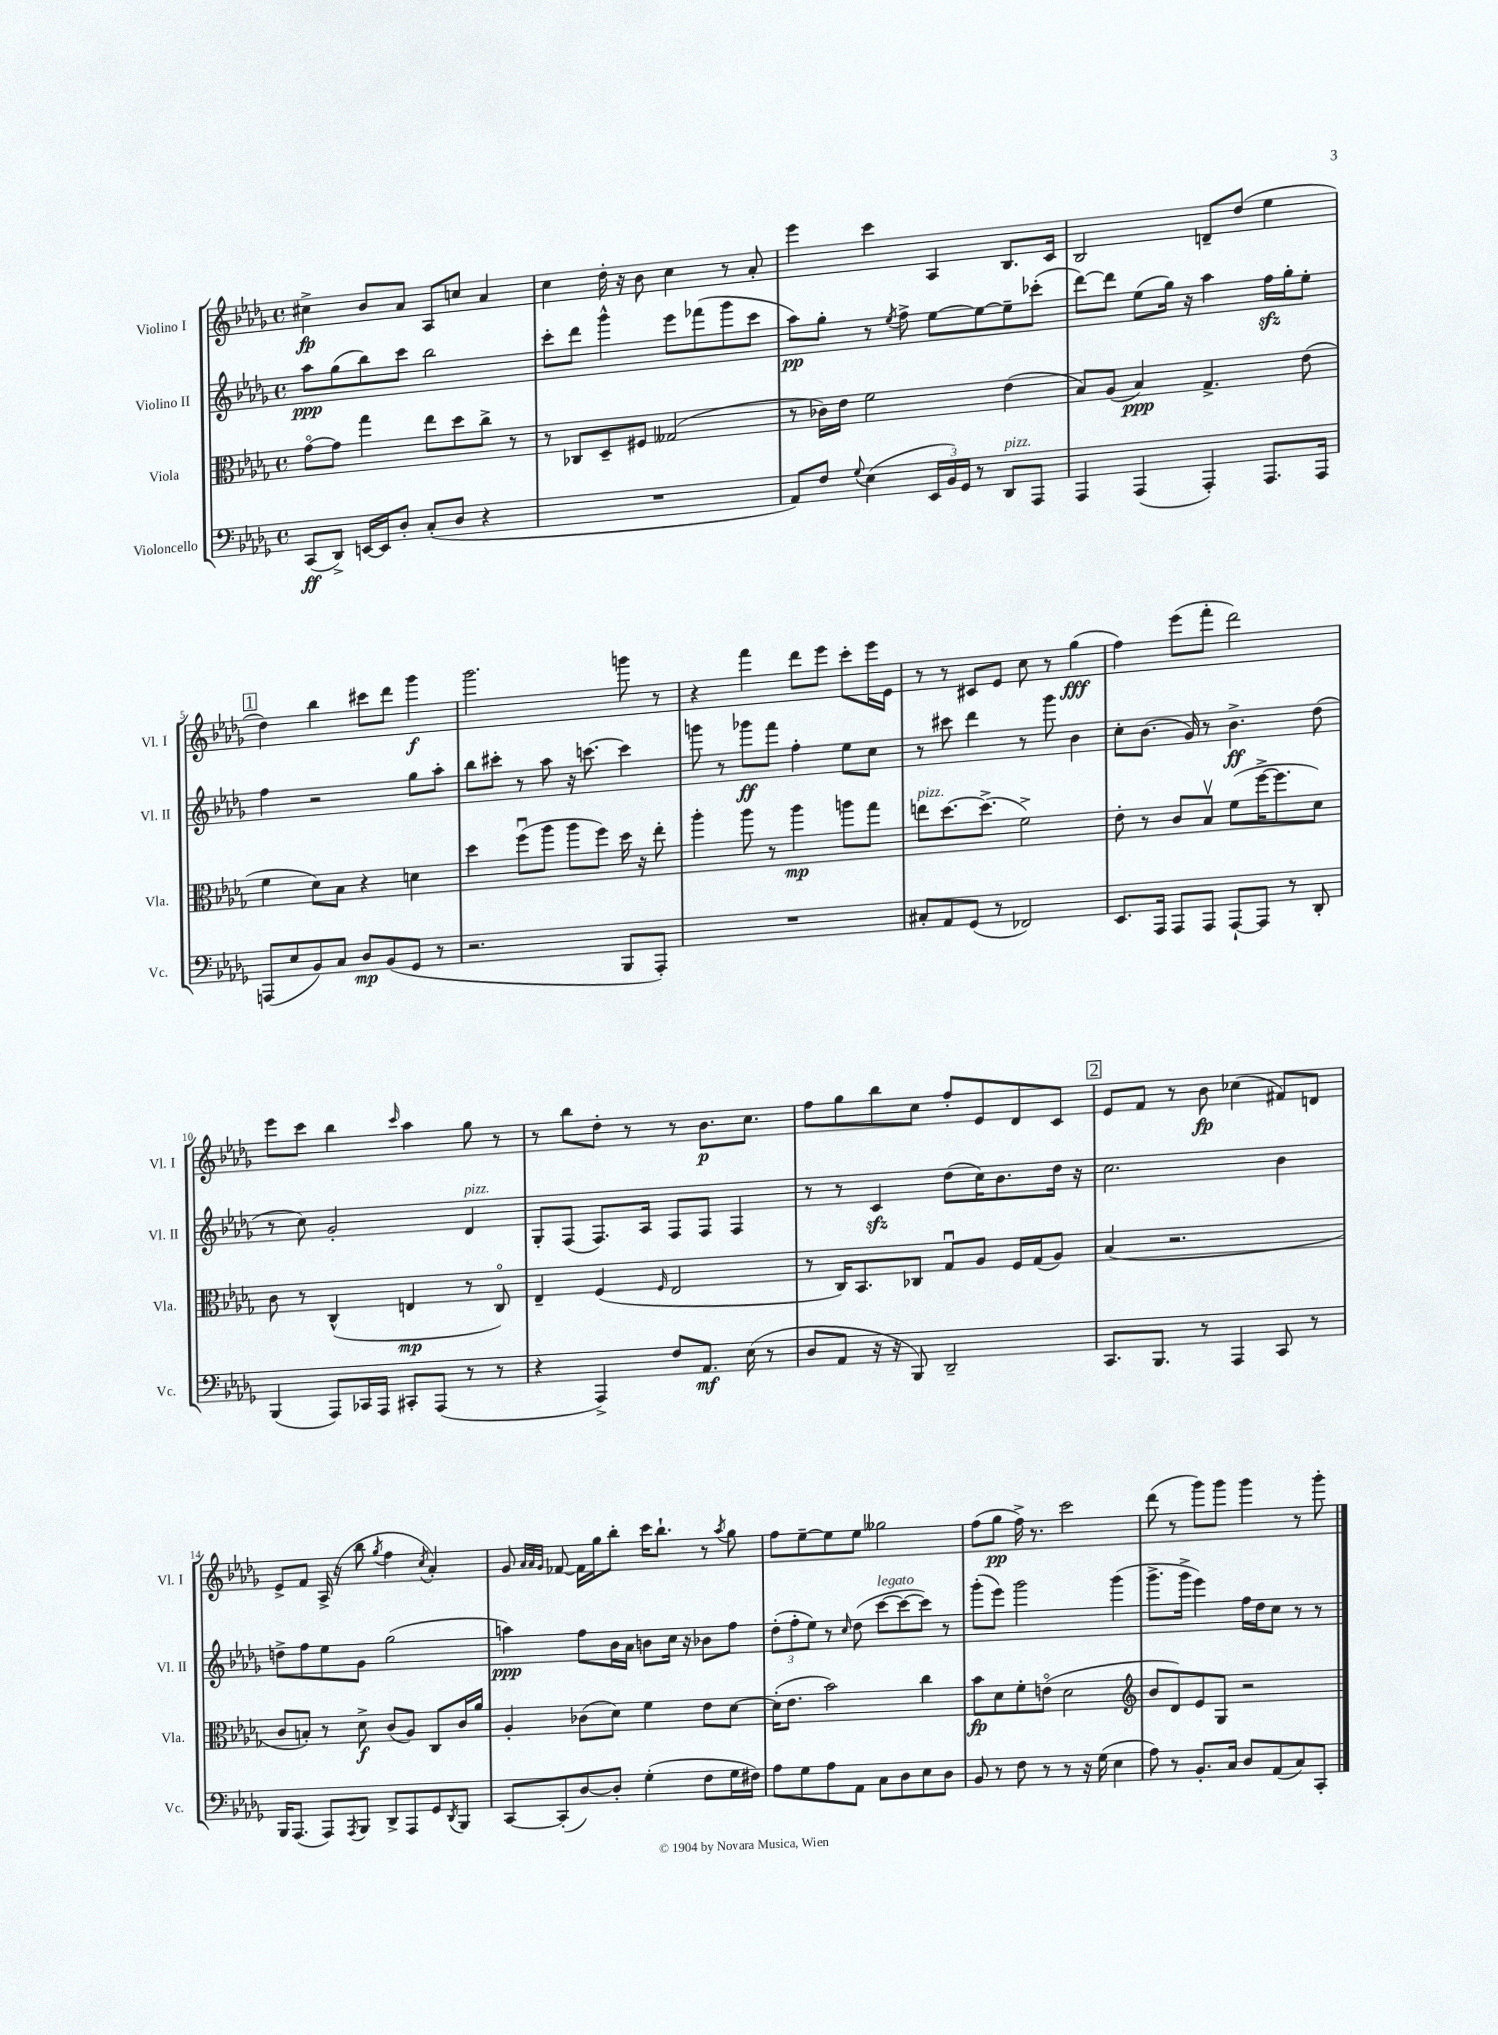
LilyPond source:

<<
\new StaffGroup <<
\new Staff = "s0" \with { instrumentName = "Violino I" shortInstrumentName = "Vl. I" } {
    \clef treble \key des \major \defaultTimeSignature \time 4/4
    cis''4->\fp bes'8 aes'8 aes8 c''8 aes'4 |
    c''4 des''16-. r16 bes'8 c''4 r8 aes'8-. |
    ees'''4 c'''4 aes4 bes8. c'16 |
    bes2 d'8-- des''8( ees''4 |
    \mark \markup { \box "1" } des''4) bes''4 cis'''8 des'''8 ges'''4\f |
    ges'''2. g'''8 r8 |
    r4 f'''4 des'''8 ees'''8 c'''8-. ees'''16 ees'16 |
    r8 r8 cis'8 ees'8 c''8 r8 ges''4\fff( |
    f''4) ees'''8( f'''8-. des'''2) |
    ees'''8 c'''8 bes''4 \grace { c'''16 } aes''4 ges''8 r8 |
    r8 bes''8 des''8-. r8 r8 bes'8.\p c''8. |
    f''8 ges''8 bes''8 c''8 f''8-. ees'8 des'8 c'8 |
    \mark \markup { \box "2" } ees'8 f'8 r8 bes'8\fp ces''4( fis'8) d'8 |
    ees'8-> f'8 aes16->( r16 bes''8 \acciaccatura { ges''8 } f''4 \acciaccatura { c''8 } aes'4-.) |
    ges'8 \grace { aes'32 aes'32 ges'32 } fes'8~ fes'16 ges''16 bes''8-. c'''16 bes''8.-! r8 \acciaccatura { aes''8 } ges''8 |
    f''8 ees''8~-- ees''8 ees''8 geses''2 |
    f''8( ges''8\pp f''16->) r8. c'''2 |
    des'''8( r8 ges'''8) ges'''8 ges'''4 r8 ges'''8-. \bar "|." |
}
\new Staff = "s1" \with { instrumentName = "Violino II" shortInstrumentName = "Vl. II" } {
    \clef treble \key des \major \defaultTimeSignature \time 4/4
    aes''8\ppp ges''8( bes''8) c'''8 bes''2 |
    c'''8-. des'''8 ges'''4-^ ees'''8 fes'''8( ges'''8 c'''8 |
    aes''8\pp) ges''8-. r8 \acciaccatura { ees''8 } f''8-> ees''8~ ees''8~ ees''8-- ces'''8-.( |
    des'''8~) des'''8 ees''8( ges''16) r16 aes''4 f''16\sfz ges''16-. ees''8-. |
    \mark \markup { \box "1" } f''4 r2 ges''8 aes''8-. |
    bes''8 cis'''8-. r8 aes''8 r16 c'''8.~ c'''4 |
    g'''8 r8 ges'''8\ff f'''8 f''4-. ees''8 c''8 |
    r8 cis'''8 des'''4 r8 ges'''8 bes'4 |
    c''8-. bes'8.( ges'16) r8 bes'4.->\ff des''8( |
    r8 c''8) ges'2-. des'4^\markup { \italic "pizz." } |
    ges8-. f8( f8.) aes16 f8 f8 f4 |
    r8 r8 c'4\sfz des''8( c''16) bes'8. des''16 r16 |
    \mark \markup { \box "2" } c''2. bes'4 |
    d''8-> f''8 ees''8 ges'8 ges''2( |
    a''4\ppp) f''8 bes'16 aes'16 b'8 c''16 r16 bes'8 f''8 |
    \tuplet 3/2 { des''8-.( f''8-. ees''8) } r8 \grace { c''16 } des''8( c'''8~^\markup { \italic "legato" } c'''8~ c'''8) r8 |
    ges'''8-.( ees'''8) ges'''2 ges'''4( |
    ges'''8.-> ges'''16-> ees'''4) f''16 des''16 c''8 r8 r8 \bar "|." |
}
\new Staff = "s2" \with { instrumentName = "Viola" shortInstrumentName = "Vla." } {
    \clef alto \key des \major \defaultTimeSignature \time 4/4
    ges'8~\flageolet ges'8 ges''4 ees''8 des''8 c''8-> r8 |
    r8 ces8 des8-- fis8 geses2( |
    r8 ces'16) ees'16 f'2 ees'4( |
    bes8) aes8( bes4\ppp) ges4.-> ees'8( |
    \mark \markup { \box "1" } f'4 des'8) bes8 r4 d'4 |
    des''4 f''8\downbow( aes''8 aes''8 f''8) des''16 r16 ees''8-. |
    aes''4-. aes''8 r8 aes''4\mp a''8 ges''8 |
    e''8^\markup { \italic "pizz." } des''8.~ des''8.->( f'2->) |
    ees'8-. r8 c'8 bes8\upbow f'8( f''16~-> f''8. des'8) |
    c'8 r8 c4-^( e4\mp r8 c8\flageolet) |
    ees4-- f4( \grace { f16 } ees2 |
    r8 c16) bes,8. ces8 ges8\downbow aes8 f16 ges16( aes8) |
    \mark \markup { \box "2" } bes4( r2. |
    c'8 b8-.) r8 des'8->\f c'8( aes8) c8 c'16 aes'16 |
    aes4-. ces'8( des'8) f'4 ees'8 des'8~ |
    des'16-.( ees'8. bes'2) c''4 |
    bes'8\fp des'8 f'8-. e'8\flageolet( des'2 |
    \clef treble bes'8 des'8) ees'8 ges8 r2 \bar "|." |
}
\new Staff = "s3" \with { instrumentName = "Violoncello" shortInstrumentName = "Vc." } {
    \clef bass \key des \major \defaultTimeSignature \time 4/4
    c,8\ff( des,8->) e,16~ e,16 des8-. c8-.( des8 r4 |
    R1 |
    aes,8) f8 \appoggiatura { ges8 } ees4( \tuplet 3/2 { ees,16 bes,16) ges,16 } r8 des,8^\markup { \italic "pizz." } aes,,8 |
    aes,,4 aes,,4( aes,,4-.) aes,,8. aes,,16 |
    \mark \markup { \box "1" } a,,8( ees8 bes,8) c8 des8\mp bes,8( ges,8 r8 |
    r2. bes,,8 aes,,8-.) |
    R1 |
    cis8-. aes,8 ges,8( r8 fes,2) |
    ees,8. aes,,16 aes,,8 aes,,8 aes,,8~-! aes,,8 r8 des,8-. |
    bes,,4( aes,,8) ces,16 aes,,16 cis,8-. aes,,8( r8 r8 |
    r4 aes,,4->) f8 aes,8.\mf ees16( r8 |
    des8 aes,8 r16 r16 bes,,8) des,2-- |
    \mark \markup { \box "2" } c,8. bes,,8. r8 aes,,4 c,8 r8 |
    bes,,16 aes,,8.( aes,,8) \acciaccatura { aes,,8 } bes,,8 des,8-> aes,,8 ges,8 \acciaccatura { des,8 } bes,,8 |
    c,8~ c,8-.( des8~) des8-. ges4-.( f8 ges16 fis16) |
    aes8 ges8 aes8 aes,8 c8 des8 ees8 des8 |
    bes,8 r8 f8 r8 r8 r16 ges16( ees4 |
    aes8) r8 bes,8.-. c16 des8 aes,8( c8) c,8-. \bar "|." |
}
>>
>>
